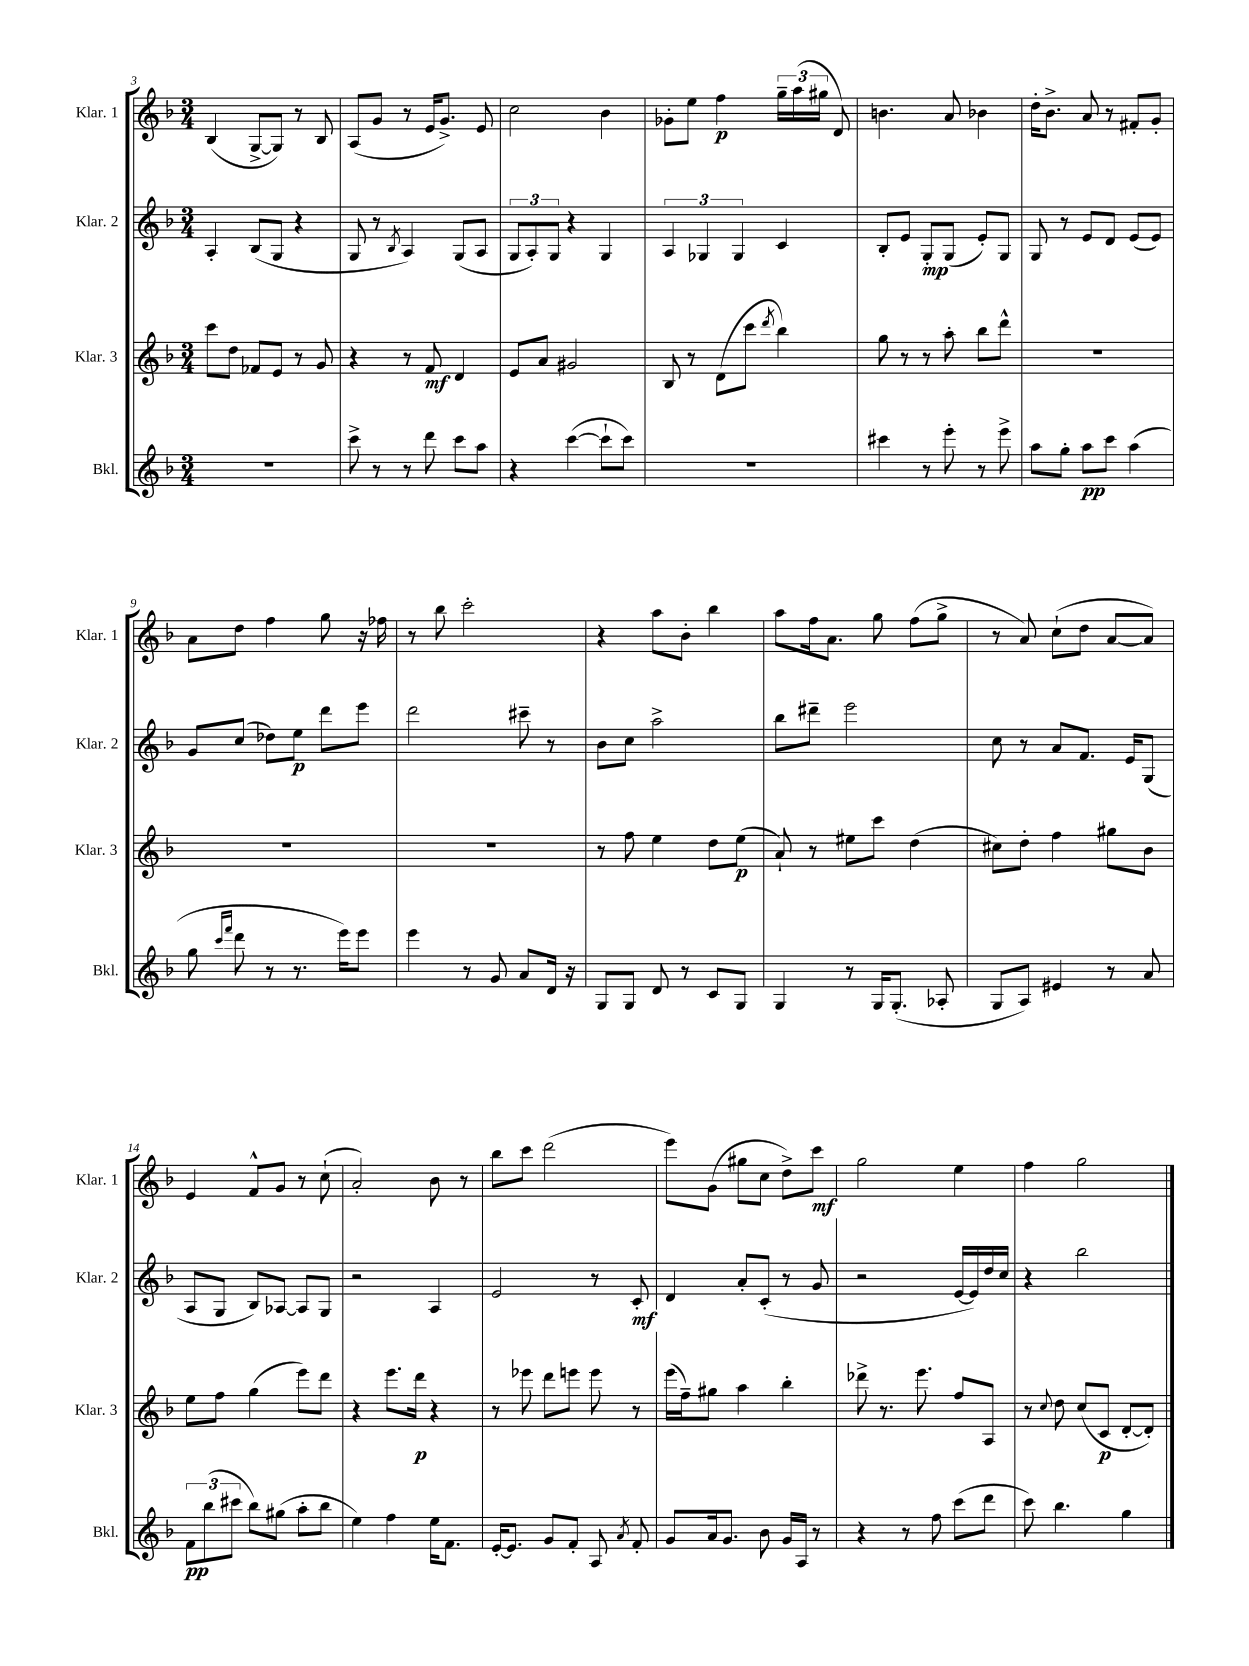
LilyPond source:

<<
\new StaffGroup <<
\new Staff = "s0" \with { instrumentName = "Klar. 1" shortInstrumentName = "Klar. 1" } {
    \clef treble \key f \major \numericTimeSignature \time 3/4
    \autoBeamOff bes4( g8[~-> g8]) r8 bes8 |
    a8[( g'8] r8 e'16[ g'8.]->) e'8 |
    c''2 bes'4 |
    ges'8[-. e''8] f''4\p \tuplet 3/2 { g''16[-- a''16( gis''16] } d'8) |
    b'4. a'8 bes'4 |
    d''16[-. bes'8.]-> a'8 r8 fis'8[-. g'8]-. |
    a'8[ d''8] f''4 g''8 r16 fes''16 |
    r8 bes''8 c'''2-. |
    r4 a''8[ bes'8]-. bes''4 |
    a''8[ f''16 a'8.] g''8 f''8[( g''8]-> |
    r8 a'8) c''8[-!( d''8] a'8[~ a'8]) |
    e'4 f'8[-^ g'8] r8 c''8-!( |
    a'2-.) bes'8 r8 |
    bes''8[ c'''8] d'''2( |
    e'''8[) g'8]( gis''8[ c''8] d''8[->) c'''8]\mf |
    g''2 e''4 |
    f''4 g''2 \bar "|." |
}
\new Staff = "s1" \with { instrumentName = "Klar. 2" shortInstrumentName = "Klar. 2" } {
    \clef treble \key f \major \numericTimeSignature \time 3/4
    \autoBeamOff a4-. bes8[( g8] r4 |
    g8 r8 \acciaccatura { bes8 } a4) g8[( a8] |
    \tuplet 3/2 { g8[ a8-.) g8] } r4 g4 |
    \tuplet 3/2 { a4 ges4 ges4 } c'4 |
    bes8[-. e'8] g8[-.\mp g8]( e'8[-.) g8] |
    g8 r8 e'8[ d'8] e'8[( e'8]) |
    g'8[ c''8]( des''8[) e''8]\p d'''8[ e'''8] |
    d'''2 cis'''8-- r8 |
    bes'8[ c''8] a''2-> |
    bes''8[ dis'''8]-- e'''2 |
    c''8 r8 a'8[ f'8.] e'16[ g8]( |
    a8[ g8] bes8[) aes8]~ aes8[ g8] |
    r2 a4 |
    e'2 r8 c'8-.\mf |
    d'4 a'8[-. c'8]-.( r8 g'8 |
    r2 e'16[~ e'16) d''16 c''16] |
    r4 bes''2 \bar "|." |
}
\new Staff = "s2" \with { instrumentName = "Klar. 3" shortInstrumentName = "Klar. 3" } {
    \clef treble \key f \major \numericTimeSignature \time 3/4
    \autoBeamOff c'''8[ d''8] fes'8[ e'8] r8 g'8 |
    r4 r8 f'8\mf d'4 |
    e'8[ a'8] gis'2 |
    bes8 r8 d'8[( c'''8] \acciaccatura { d'''8 } bes''4) |
    g''8 r8 r8 a''8-. bes''8[ d'''8]-^ |
    R2. |
    R2. |
    R2. |
    r8 f''8 e''4 d''8[ e''8]\p( |
    a'8-!) r8 eis''8[ c'''8] d''4( |
    cis''8[) d''8]-. f''4 gis''8[ bes'8] |
    e''8[ f''8] g''4( e'''8[) d'''8] |
    r4 e'''8.[ d'''16]\p r4 |
    r8 ees'''8 d'''8[ e'''8] e'''8 r8 |
    e'''16[( f''16--) gis''8] a''4 bes''4-. |
    des'''8-> r8. e'''8. f''8[ a8] |
    r8 \appoggiatura { c''8 } d''8 c''8[( c'8]\p d'8[~-. d'8]-.) \bar "|." |
}
\new Staff = "s3" \with { instrumentName = "Bkl." shortInstrumentName = "Bkl." } {
    \clef treble \key f \major \numericTimeSignature \time 3/4
    \autoBeamOff R2. |
    c'''8-> r8 r8 d'''8 c'''8[ a''8] |
    r4 c'''4~( c'''8[-! c'''8]) |
    R2. |
    cis'''4 r8 e'''8-. r8 e'''8-> |
    a''8[ g''8]-. a''8[\pp c'''8] a''4( |
    g''8 \grace { c'''16[ f'''16] } d'''8 r8 r8. e'''16[) e'''8] |
    e'''4 r8 g'8 a'8[ d'16] r16 |
    g8[ g8] d'8 r8 c'8[ g8] |
    g4 r8 g16[ g8.]-.( aes8-. |
    g8[ a8]) eis'4 r8 a'8 |
    \tuplet 3/2 { f'8[\pp bes''8( cis'''8] } bes''8[) gis''8]( a''8[-. bes''8] |
    e''4) f''4 e''16[ f'8.] |
    e'16[~-. e'8.] g'8[ f'8]-. a8 \acciaccatura { a'8 } f'8-. |
    g'8[ a'16 g'8.] bes'8 g'16[ a16] r8 |
    r4 r8 f''8 c'''8[( d'''8] |
    c'''8) bes''4. g''4 \bar "|." |
}
>>
>>
\layout { \context { \Score currentBarNumber = #3 } }
